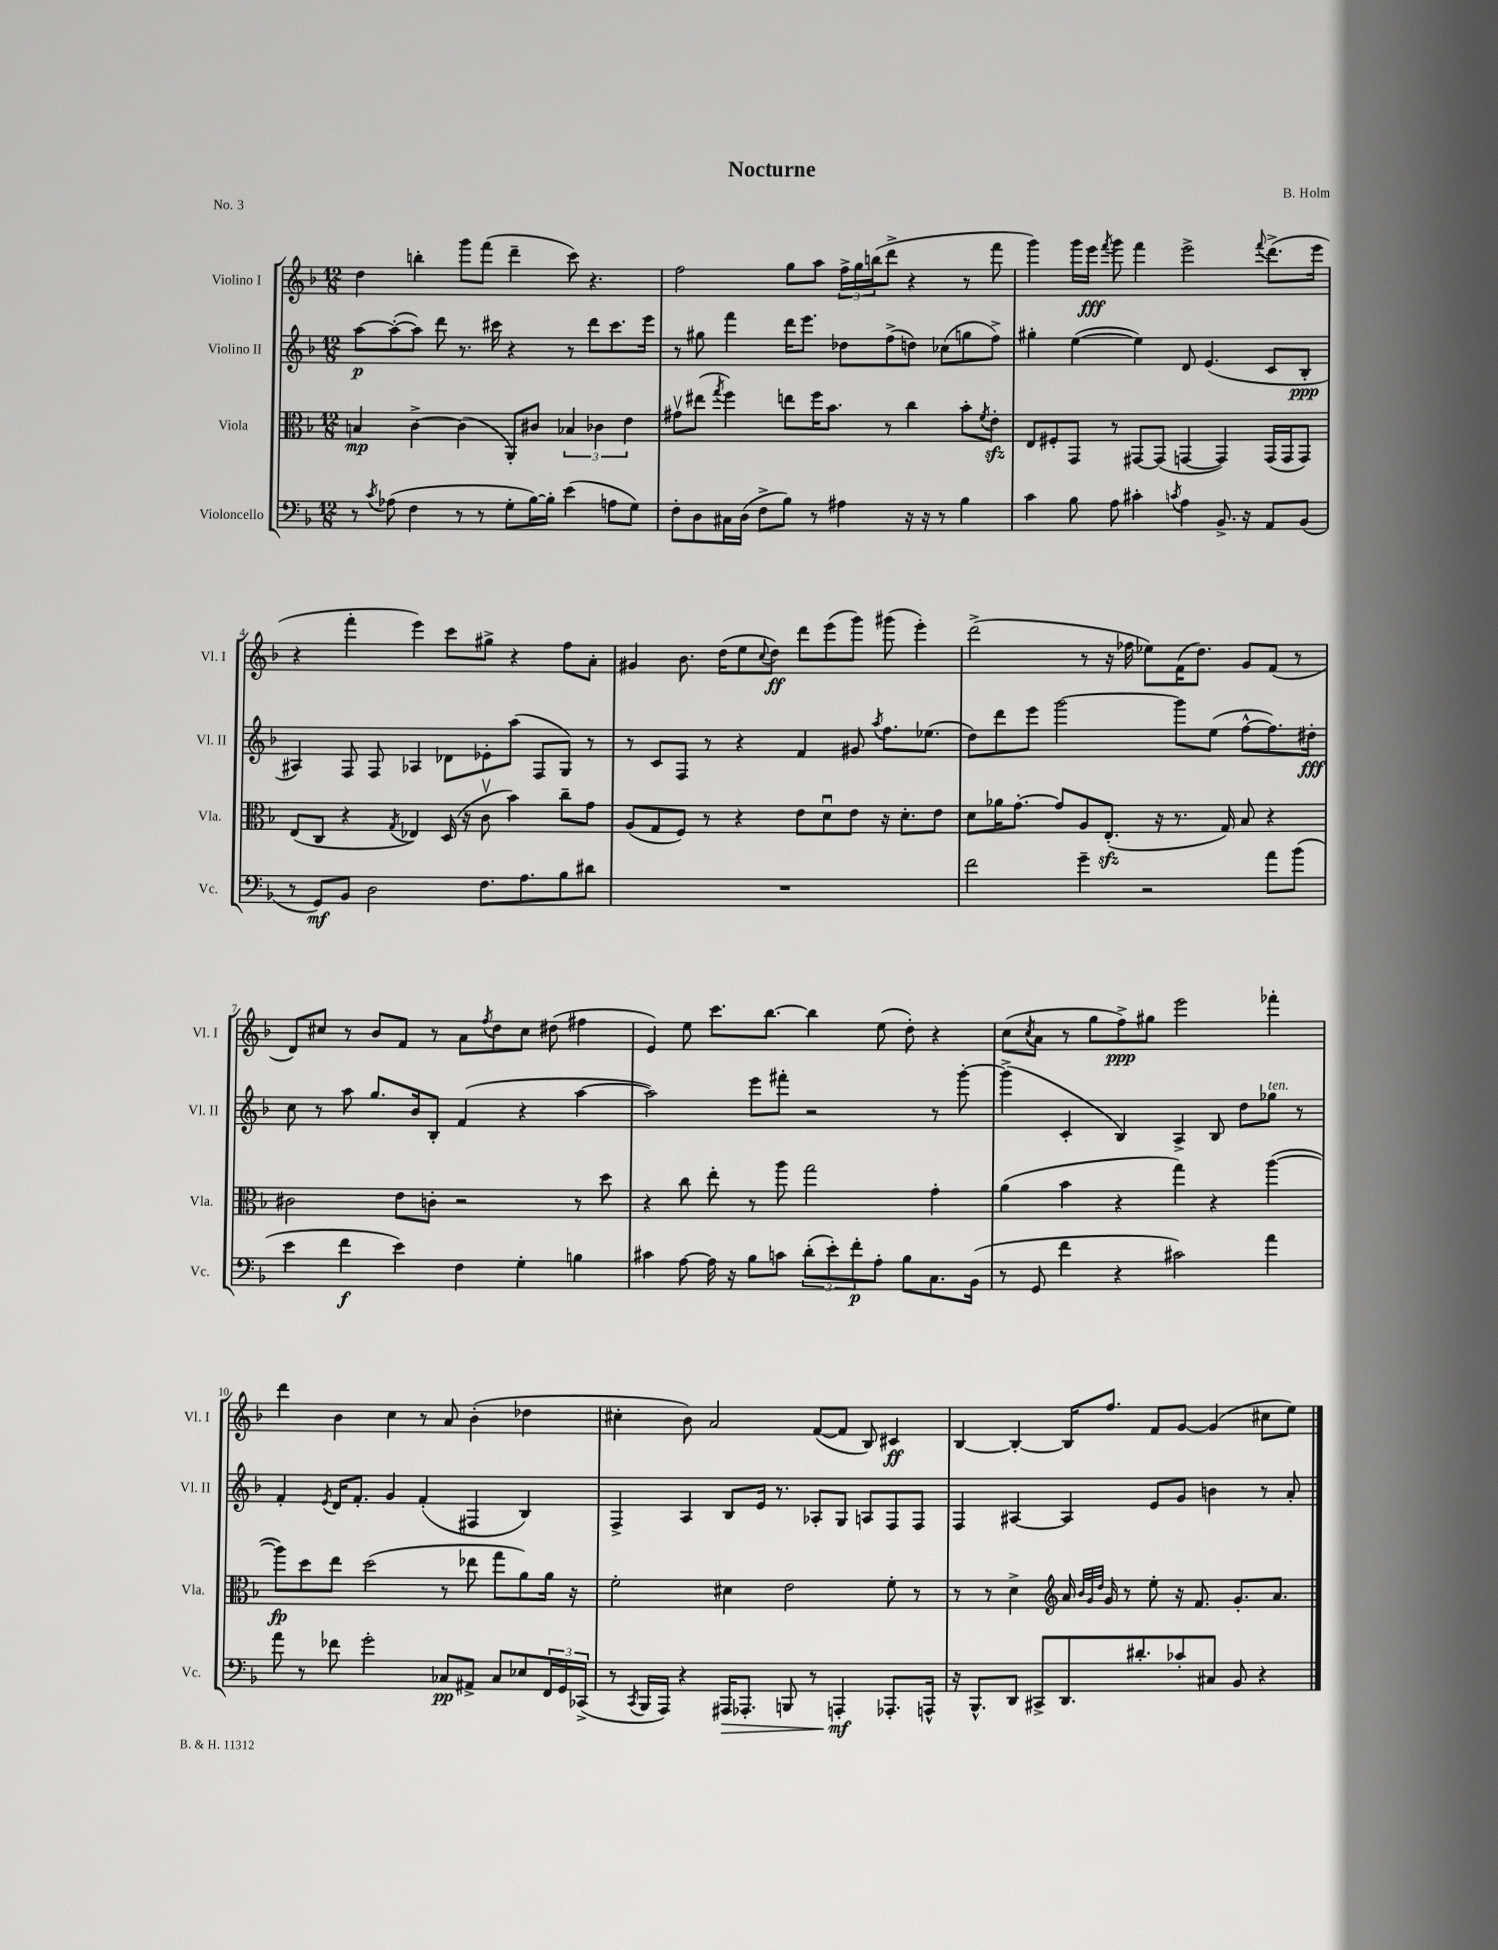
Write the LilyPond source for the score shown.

\header { title = "Nocturne" composer = "B. Holm" piece = "No. 3" }
<<
\new StaffGroup <<
\new Staff = "s0" \with { instrumentName = "Violino I" shortInstrumentName = "Vl. I" } {
    \clef treble \key f \major \numericTimeSignature \time 12/8
    d''4 b''4-. g'''8 f'''8( d'''4-- c'''8) r4. |
    f''2 g''8 a''8 \tuplet 3/2 { f''16-> g''16 b''16( } d'''8-> r4 r8 f'''8 |
    g'''4) g'''16 e'''16\fff \acciaccatura { f'''8 } g'''8 f'''4 e'''2-> \appoggiatura { f'''8 } d'''8.->( e'''16 |
    r4 f'''4-. e'''4) c'''8 gis''8-> r4 f''8 a'8-. |
    gis'4 bes'8. d''16( e''8 \appoggiatura { c''8 } d''8\ff) d'''8 e'''8( g'''8) gis'''8( e'''4-.) |
    d'''2->( r8 r16 fes''16 ees''8) f'16( d''8.) g'8 f'8( r8 |
    d'8) cis''8 r8 bes'8 f'8 r8 a'8 \acciaccatura { f''8 } d''8 cis''8 dis''8( fis''4 |
    e'4) e''8 c'''8. bes''8.~ bes''4 e''8( d''8-.) r4 |
    c''8( \acciaccatura { c''8 } a'8 r8 g''8 f''8->\ppp) gis''8 e'''2 fes'''4-. |
    d'''4 bes'4 c''4 r8 a'8 bes'4-.( des''4 |
    cis''4-. bes'8) a'2 f'8~( f'8 bes8) cis'4\ff |
    bes4~ bes4~-. bes16 f''8. f'8 g'8~ g'4( cis''8 e''8) \bar "|." |
}
\new Staff = "s1" \with { instrumentName = "Violino II" shortInstrumentName = "Vl. II" } {
    \clef treble \key f \major \numericTimeSignature \time 12/8
    a''8~\p a''8~-.( a''8) d'''8 r8. cis'''16 r4 r8 d'''8 cis'''8. e'''16 |
    r8 gis''8 f'''4 d'''16 e'''8. des''8 f''8->( d''8) ces''8( g''8 f''8->) |
    gis''4-. e''4~( e''4) d'8 e'4.( c'8 bes8-.\ppp |
    ais4) f8 f8 aes4 des'8 ees'8-. a''8( f8 g8) r8 |
    r8 c'8 f8 r8 r4 f'4 gis'8 \acciaccatura { a''8 } f''8. ees''8.( |
    d''8) d'''8 e'''8 g'''2~ g'''8 e''8( f''8~-^ f''8.) dis''16-.\fff |
    c''8 r8 a''8 g''8. bes'16 bes8-. f'4( r4 a''4~ |
    a''2) e'''8 fis'''8-. r2 r8 g'''8~-. |
    g'''4->( c'4-. bes4) a4-> bes8 d''8 ges''8^\markup { \italic "ten." } r8 |
    f'4-. \acciaccatura { e'8 } d'16 f'8.-. g'4 f'4-.( fis4 bes4) |
    f4-> a4 bes8 e'16 r8. aes8-. g8 a8 f8 f8 |
    f4 ais4~ ais4 e'8 g'8 b'4 r8 a'8-. \bar "|." |
}
\new Staff = "s2" \with { instrumentName = "Viola" shortInstrumentName = "Vla." } {
    \clef alto \key f \major \numericTimeSignature \time 12/8
    b4\mp c'4~-> c'4( a,8-.) cis'8 \tuplet 3/2 { bes4 ces'4 e'4 } |
    gis'8\upbow eis''8( \acciaccatura { g''8 } f''4) e''8 f''16 bes'8. r8 c''4 bes'8-. \acciaccatura { f'8 } e'8-.\sfz |
    e8 fis8-. g,8 r8 gis,8~ gis,8( g,4~ g,4) g,16( g,16 g,8) |
    e8( c8 r4 \acciaccatura { g8 } ees4) d16( r16 c'8\upbow bes'4) c''8-- g'8 |
    a8( g8 f8) r8 r4 e'8 d'8\downbow e'8 r16 d'8.-. e'8 |
    d'8 aes'16 g'8.~-. g'8 a8 e8.-.\sfz( r16 r8. g16) bes8 r4 |
    cis'2 e'8 c'8-. r2 r8 d''8 |
    r4 c''8 e''8-. r8 a''8 g''2 g'4-. |
    a'4( bes'4 r4 g''4) r4 a''4~( |
    a''8\fp) d''8 e''8 d''2( r8 ees''8 g''8 a'8) a'16 r16 |
    f'2-. dis'4 e'2 f'8-. r8 |
    r8 r8 d'4-> \clef treble a'16 \grace { bes'32 g'32 d''32 } g'16 r8 e''8-. r16 f'8. g'8.-. a'8. \bar "|." |
}
\new Staff = "s3" \with { instrumentName = "Violoncello" shortInstrumentName = "Vc." } {
    \clef bass \key f \major \numericTimeSignature \time 12/8
    r8 \acciaccatura { c'8 } aes8( f4 r8 r8 g8-. bes16~) bes16-. e'4( a8 g8) |
    f8-. d8 cis16 d16( f8-> bes8) r8 ais4 r16 r16 r8 bes4 |
    c'4 bes8 a8 cis'4-. \acciaccatura { c'8 } a4 bes,8.-> r16 a,8 bes,8( |
    r8 g,8\mf) bes,8 d2 f8. a8. bes8 dis'8 |
    R1. |
    f'2 g'4-- r2 a'8 bes'8( |
    e'4 f'4\f e'4) f4 g4-. b4 |
    cis'4 a8~ a16 r16 bes8 c'8 \tuplet 3/2 { d'8-.( e'8-.) f'8-.\p } a8-. bes8 c8. bes,16( |
    r8 g,8 f'4 r4 cis'2) a'4 |
    a'8 r8 fes'8 g'2-. ces8\pp ais,8-> ces8 ees8 \tuplet 3/2 { f,16 g,16 ces,16->( } |
    r8 \acciaccatura { c,8 } bes,,16 a,,16) r4 ais,,16\> aes,,8.-. b,,8 r8 a,,4-.\mf\! aes,,8.-. a,,16-^ |
    r16 bes,,8.-^ d,8 cis,8-> d,8. dis'8.-. ces'8-. cis8 bes,8 r4 \bar "|." |
}
>>
>>
